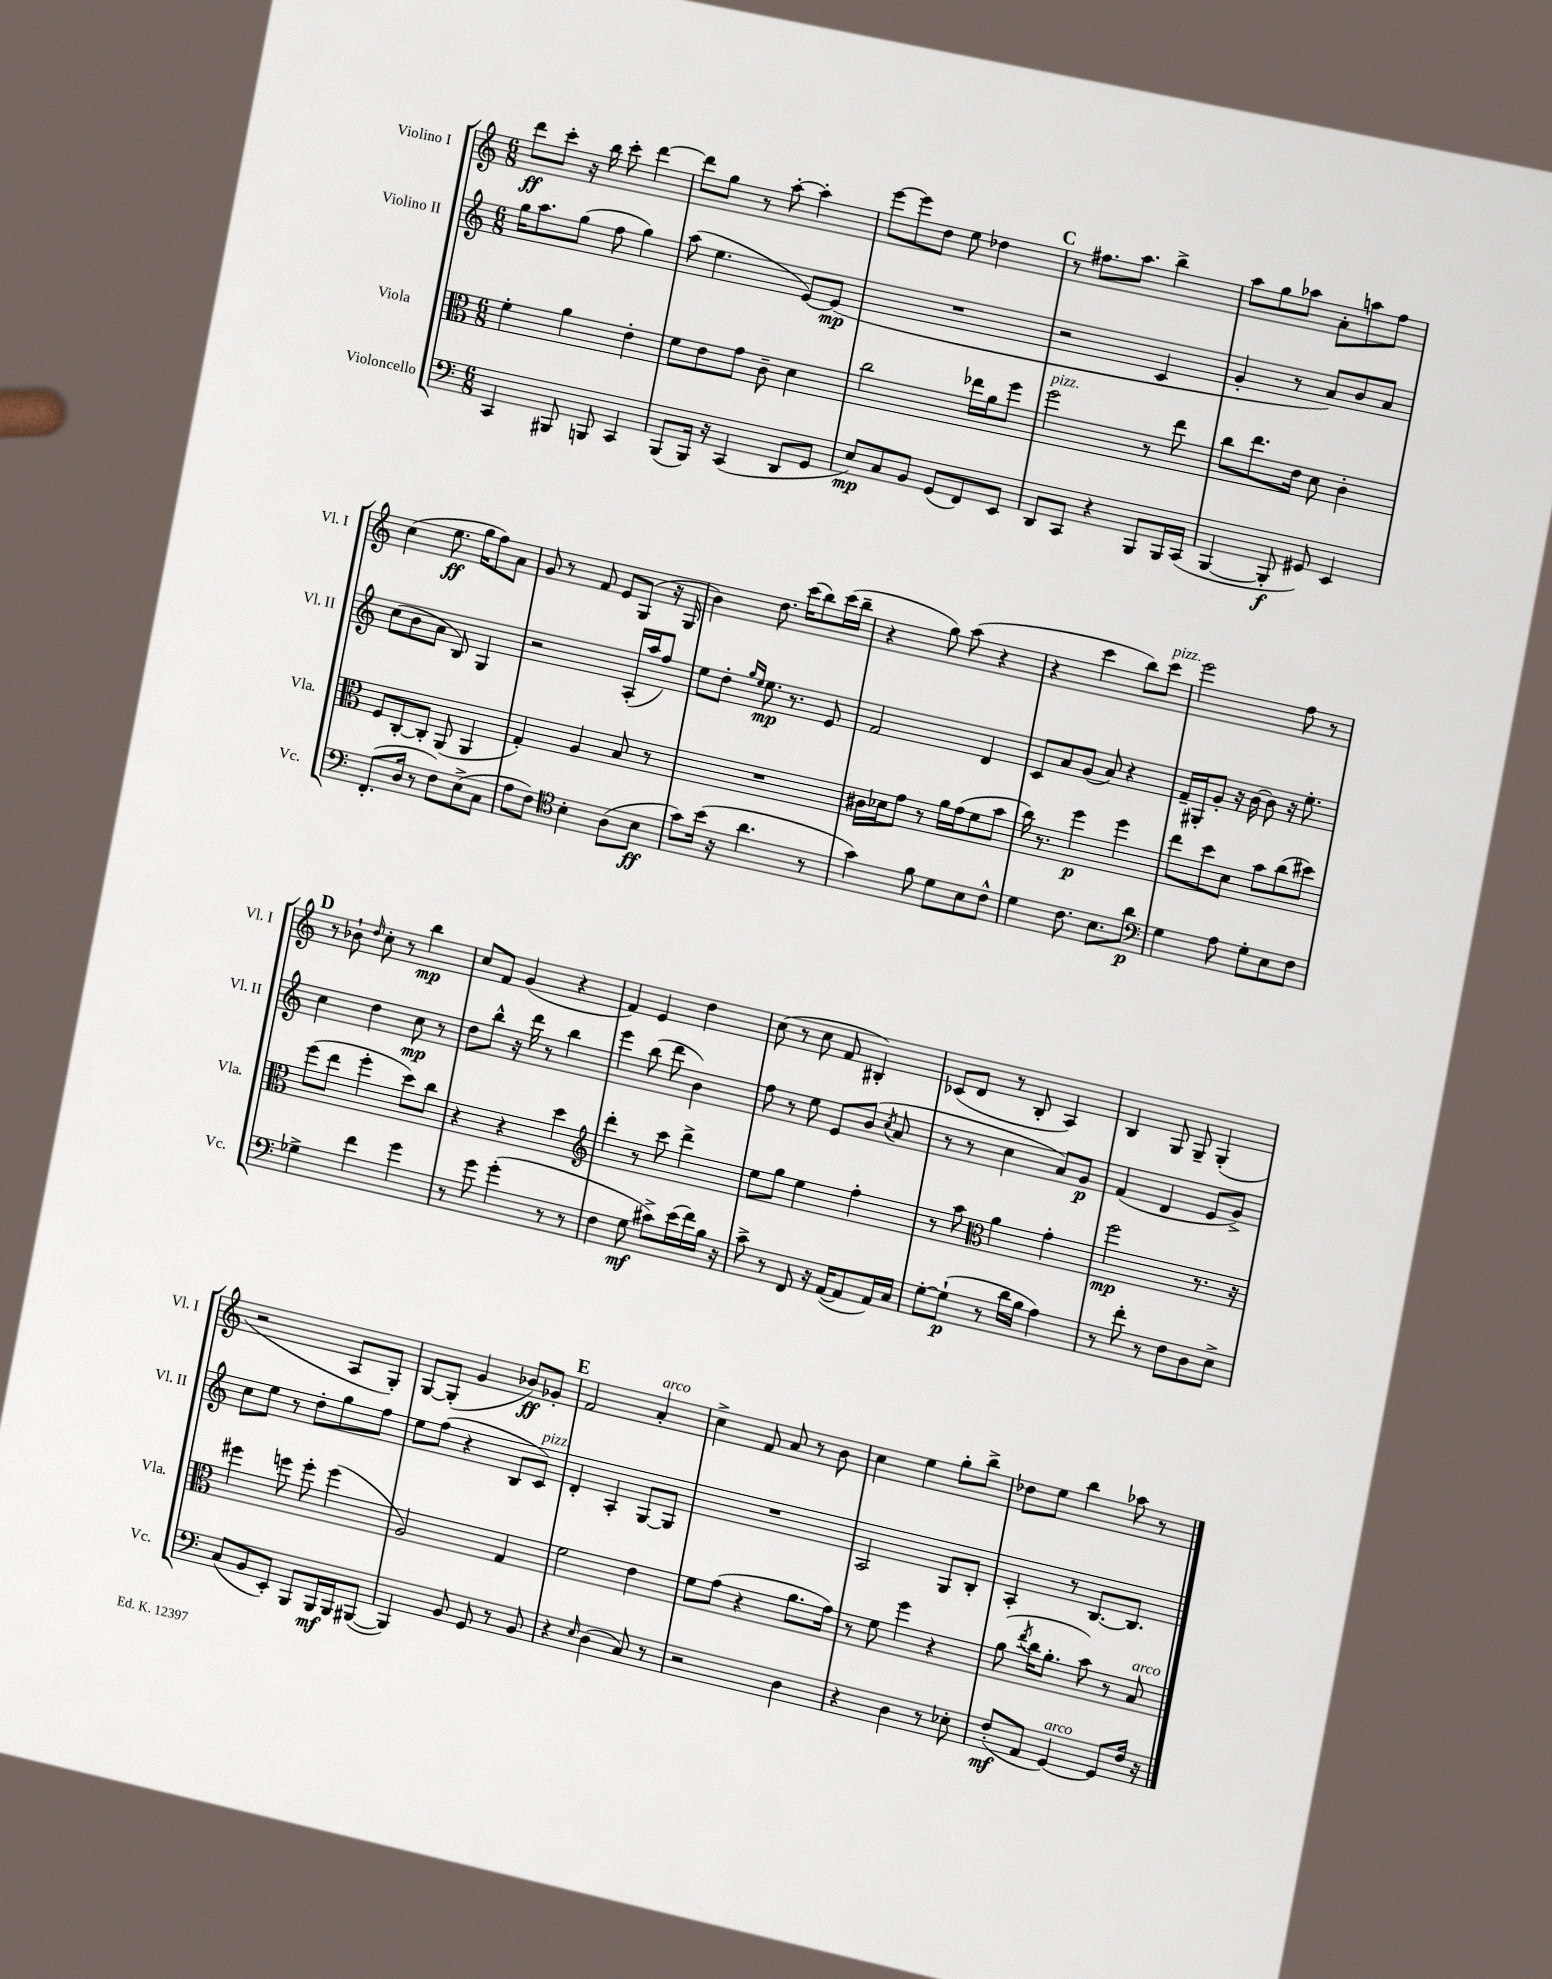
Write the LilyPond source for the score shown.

<<
\new StaffGroup <<
\new Staff = "s0" \with { instrumentName = "Violino I" shortInstrumentName = "Vl. I" } {
    \clef treble \key c \major \numericTimeSignature \time 6/8
    \autoBeamOff d'''8[\ff c'''8]-. r16 b''16 c'''8-. d'''4~ |
    d'''8[ g''8] r8 a''8~-. a''4-. |
    e'''8[~ e'''8 d''8] e''8 des''4 |
    \mark \markup { \bold "C" } r8 fis''8.[ a''8.] b''4-> |
    a''8[ g''8 aes''8] a'8[-. a''8 f''8] |
    c''4( e''8.\ff g''16[ f''8) a'8] |
    g'8 r8 f'8 e'8[ g8]( r16 g16 |
    b'4) d''8. c'''16[( b''8) c'''16( b''16]-- |
    r4 g''8) a''8( r4 |
    r4 c'''4 b''8[) c'''8]^\markup { \italic "pizz." } |
    e'''2 f''8 r8 |
    \mark \markup { \bold "D" } r8 bes'8-! \grace { d''16 } c''8-. r8 b''4\mp |
    c''8[ f'8] g'4( r4 |
    f'4) e'4 d''4 |
    c''8( r8 c''8 f'8 bis4-.) |
    ces'8[( d'8] r8 b8-. a4) |
    b4 g8 g8-- g4-.( |
    r2 a8[ g8]-.) |
    g8[~ g8]-.( g'4 bes'8[\ff) ges'8]-. |
    \mark \markup { \bold "E" } f'2 a'4-.^\markup { \italic "arco" } |
    c''4-> f'8 a'8 r8 b'8 |
    c''4 e''4 g''8[-. b''8]-> |
    des''8[ e''8] b''4 aes''8 r8 \bar "|." |
}
\new Staff = "s1" \with { instrumentName = "Violino II" shortInstrumentName = "Vl. II" } {
    \clef treble \key c \major \numericTimeSignature \time 6/8
    \autoBeamOff g''16[ a''8. g''8]( f''8 g''4) |
    a''8( e''4. e'8[~) e'8]\mp( |
    R2. |
    \mark \markup { \bold "C" } r2 c'4 |
    g'4-. r8 a'8[) b'8 a'8] |
    c''8[( b'8 a'8] b8) g4 |
    r2 a16[-.( a''16 f''8]) |
    e''8[ d''8]-. \grace { g''16[ e''16] } e''8.\mp r8. e'8 |
    f'2 d'4 |
    c'8[ a'8 g'8]( a'8) r4 |
    f'16[-- gis16-. g'8]-. r16 b'16~ b'8 r16 e''8.-. |
    \mark \markup { \bold "D" } c''4 d''4 c''8\mp r8 |
    d''8[ b''8]-^ r16 d'''16 r8 b''4 |
    e'''4 b''8( d'''8 b'4) |
    f''8 r8 e''8 e'8[ b'8]( \acciaccatura { c''8 } a'8 |
    r8 r8 c''4 a'8[) g'8]\p |
    f'4( d'4 e'8[ g'8]->) |
    c''8[ e''8] r8 d''8[-. g''8 f''8] |
    e''8[ f''8]( r4 b8[ c'8]^\markup { \italic "pizz." }) |
    \mark \markup { \bold "E" } d'4-. a4-. g8[~ g8] |
    R2. |
    a2 g8[ b8]-. |
    a4-. r8 b8.[~ b8.] \bar "|." |
}
\new Staff = "s2" \with { instrumentName = "Viola" shortInstrumentName = "Vla." } {
    \clef alto \key c \major \numericTimeSignature \time 6/8
    \autoBeamOff f'4-. a'4 e'4-. |
    f'8[ e'8 g'8] c'8-- d'4 |
    c''2 ees''16[ a'16 f''8] |
    \mark \markup { \bold "C" } f''2^\markup { \italic "pizz." } r8 e''8 |
    c''8[ e''8. e'16] d'8 c'4-. |
    f8[ c8~-. c8]-. a,8( a,4 |
    g4-.) a4 b8 r8 |
    R2. |
    cis'16[ des'16 g'8] r8 a'16[ g'16( f'8 b'8] |
    c''16) r8. f''4\p f''4 |
    e''8[ d''8 d'8] b'8[ c''8( dis''8]) |
    \mark \markup { \bold "D" } f''8[( e''8] f''4-. d''8[) c''8] |
    r4 r4 d''4 |
    \clef treble d'''4-. r8 c'''8 d'''4-> |
    e''8[ g''8] e''4 f''4-. |
    r8 a''8 \clef alto a'4 g'4-. |
    f''2\mp r8. r16 |
    fis''4 f''8 f''8-. f''4( |
    a2) g4 |
    \mark \markup { \bold "E" } f'2 e'4 |
    f'8[ g'8]( r4 a'8.[ g'16]) |
    r8 f'8 f''4 r4 |
    a'8( \acciaccatura { e''8 } c''16[ a'8.]-. b'8) r8 b8^\markup { \italic "arco" } \bar "|." |
}
\new Staff = "s3" \with { instrumentName = "Violoncello" shortInstrumentName = "Vc." } {
    \clef bass \key c \major \numericTimeSignature \time 6/8
    \autoBeamOff c,4 bis,,8 b,,8 c,4 |
    b,,8[( b,,16]) r16 c,4( d,8[ g,8] |
    e8[\mp) c8 b,8] g,8[( f,8) e,8] |
    \mark \markup { \bold "C" } d,8[ c,8] r4 b,,8[ b,,16 c,16]( |
    b,,4~ b,,8-.\f gis,8) e,4 |
    f,8.[-.( d16] r8 f8[) e8->( c8] |
    a8[ f8]) \clef tenor b4-. a8[( b8]\ff |
    g'8[) b'16]( r16 a'4. r8 |
    g'4) f'8 d'8[ b8 c'8]-^ |
    d'4 c'8. b8.[ a'8]\p |
    \clef bass g4 a8 g8[-. e8 f8] |
    \mark \markup { \bold "D" } ges4-> f'4 g'4 |
    r8 g'8 g'4-.( r8 r8 |
    f4 g8\mf cis'8[->) e'16( f'16) b16] r16 |
    c'8-> r8 f,8 r16 a,16[~( a,8 a,16) c16] |
    g8[~-. g8]-!\p( r8 d'16[ b16] a4) |
    r8 f'8-. r8 f8[ d8 e8]-> |
    c8[( b,8 e,8]-.) b,,8[ b,,16\mf b,,16 bis,,8]~( |
    bis,,4) b,8 g,8 r8 b,8 |
    \mark \markup { \bold "E" } r4 \grace { e16 } d4( c8) r8 |
    r2 d4 |
    r4 d4 r8 ees8-. |
    f8[-.\mf( a,8] g,4~^\markup { \italic "arco" }) g,8[ f16] r16 \bar "|." |
}
>>
>>
\layout { \context { \Score \remove "Bar_number_engraver" } }
